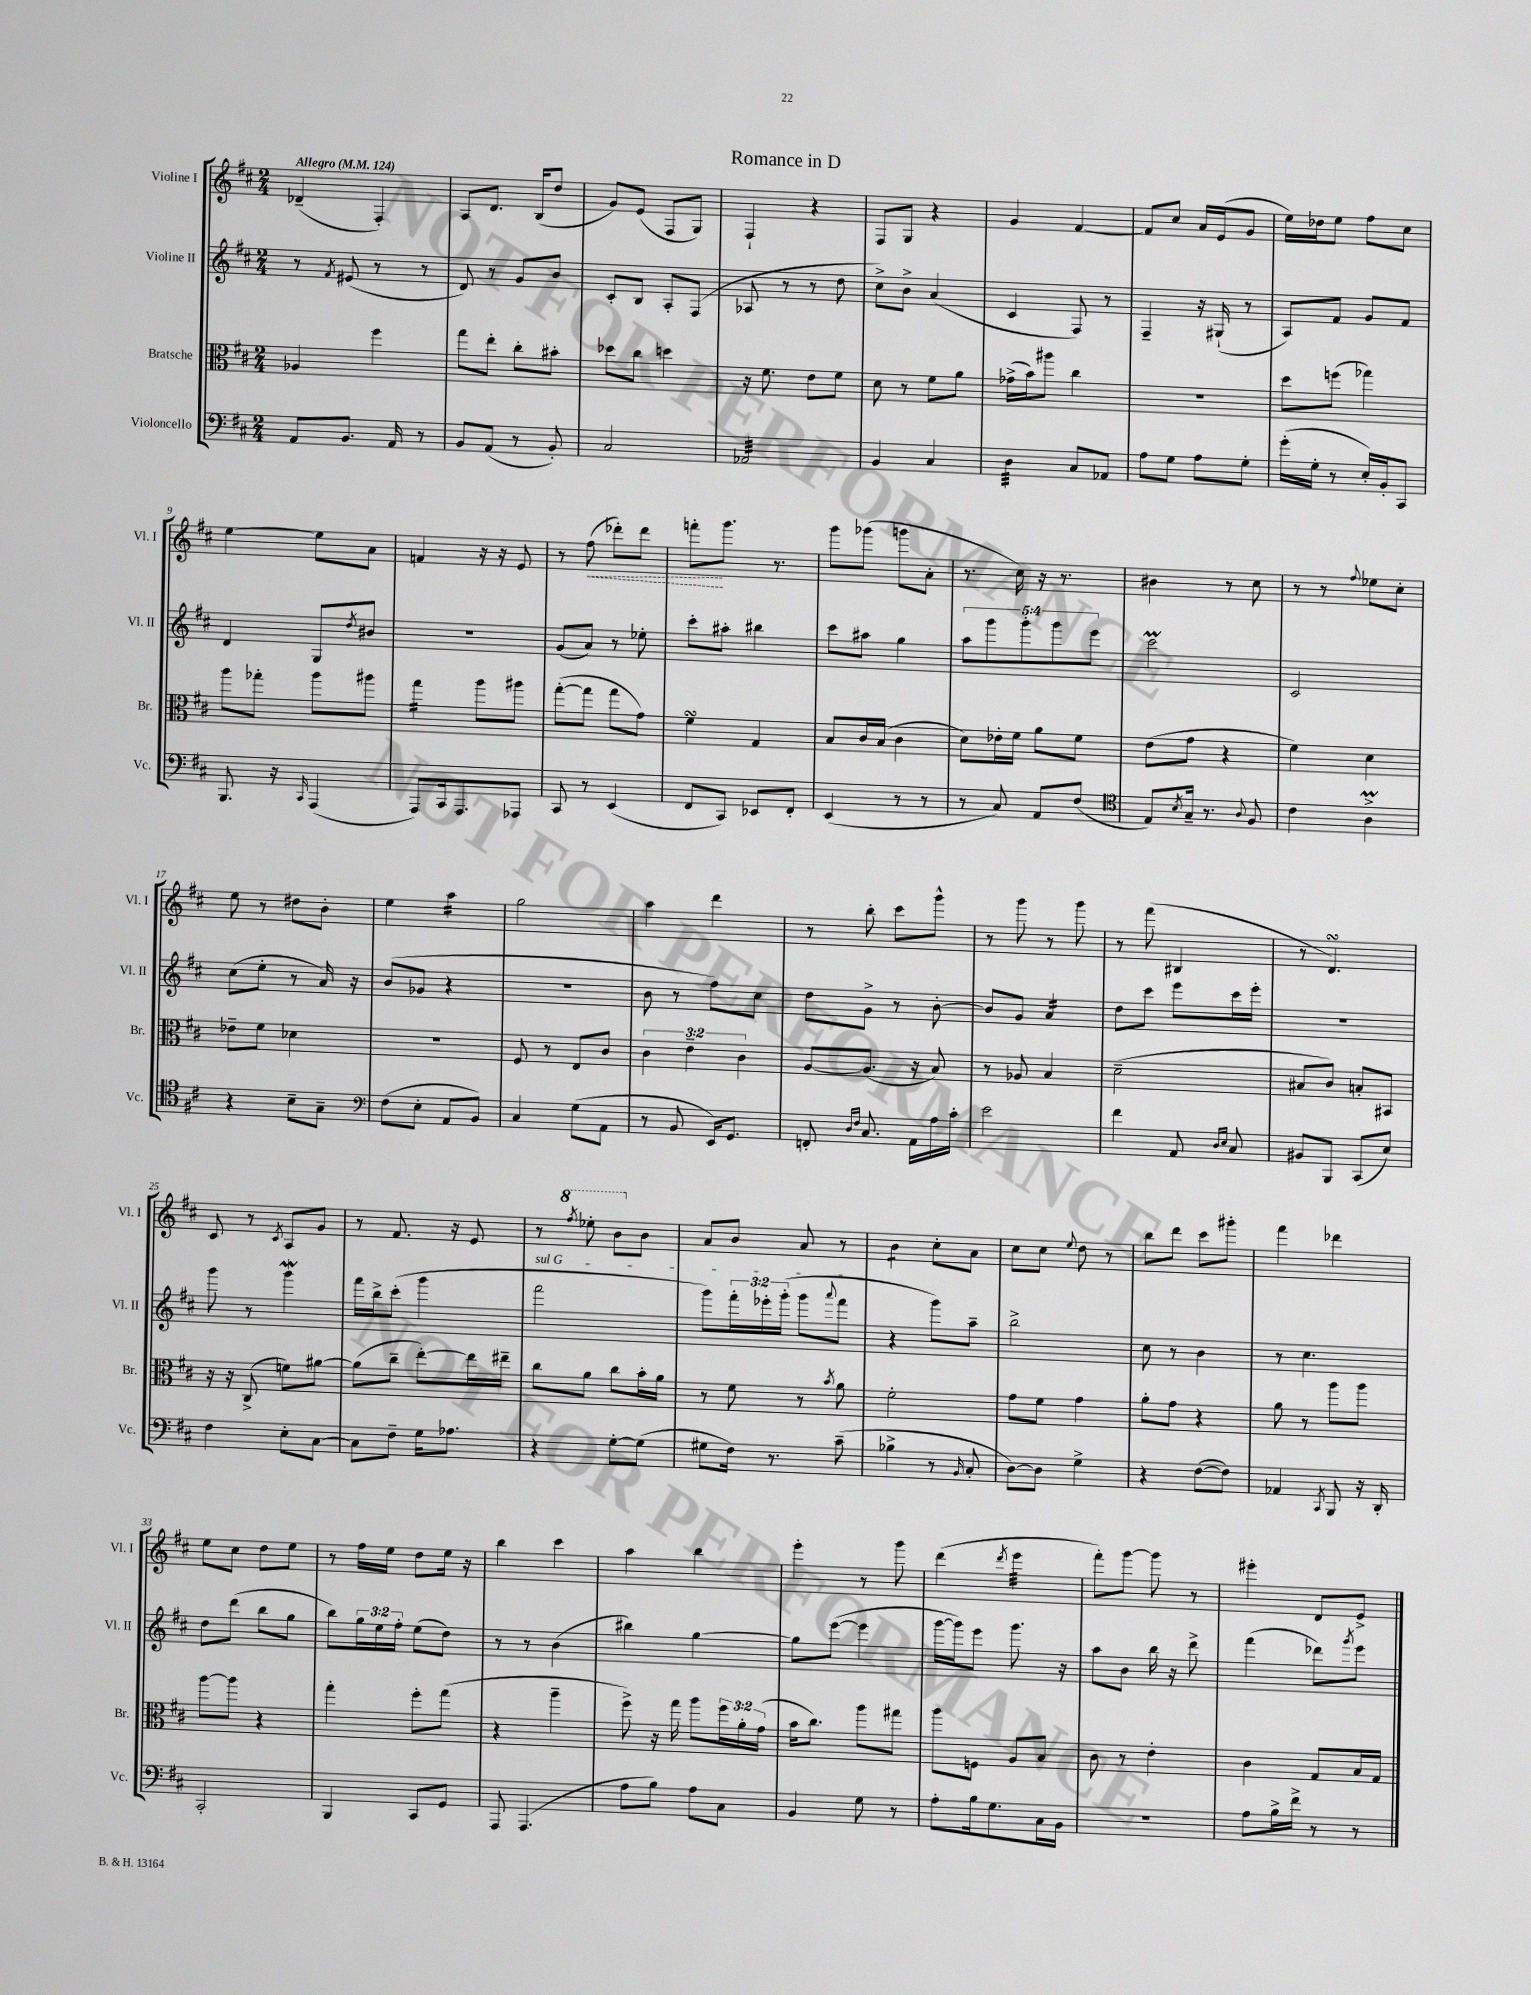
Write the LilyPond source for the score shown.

\header { title = "Romance in D" }
<<
\new StaffGroup <<
\new Staff = "s0" \with { instrumentName = "Violine I" shortInstrumentName = "Vl. I" } {
    \clef treble \key d \major \numericTimeSignature \time 2/4 \tempo "Allegro" 4 = 124
    des'4--( fis4-.) |
    a8 d'8. b16( d''8 |
    g'8) e'8( fis8 g8) |
    fis4-! r4 |
    fis8 g8 r4 |
    g'4 fis'4~ |
    fis'8 cis''8 a'16 e'16( g'8 |
    e''16) des''16 e''8 fis''8 cis''8 |
    e''4~ e''8 a'8 |
    f'4 r16 r16 e'8 |
    r8 \once \override Hairpin.style = #'dashed-line fis''8\<( des'''8-.) des'''8 |
    f'''8-.\! g'''8. r8. |
    g'''8 ges'''8( g'''8 a'8-. |
    r8. cis''16) r16 r8. |
    bis'4 r8 cis''8 |
    r8 r8 \appoggiatura { fis''8 } ees''8 cis''8-. |
    e''8 r8 dis''8 b'8-. |
    e''4 a''4:16 |
    g''2 |
    a''4 d'''4 |
    r8 b''8-. cis'''8 g'''8-^ |
    r8 g'''8 r8 g'''8 |
    r8 fis'''8( bis4 |
    r8 d'4.\turn) |
    cis'8 r8 \acciaccatura { cis'8 } a8 g'8 |
    r8 fis'8. r16 e'8 |
    r8 \ottava #1 \acciaccatura { fis'''8 } ees'''8-. b''8 \ottava #0 b'8 |
    a'8 b'8 a'8 r8 |
    b'4:8 cis''8-. a'8 |
    cis''8 cis''8 \appoggiatura { e''8 } d''8 r8 |
    b''8 d'''8 cis'''8 gis'''8-. |
    fis'''4 des'''4 |
    e''8 cis''8 d''8 e''8 |
    r8 fis''16 e''16 d''8 e''16 r16 |
    b''4 cis'''4 |
    a''4 b''4 |
    e'''4-. r8 g'''8 |
    d'''4( \acciaccatura { d'''8 } e'''4:32 |
    fis'''8-.) g'''8~ g'''8 r8 |
    eis'''4-. d'8 e'8-> \bar "|." |
}
\new Staff = "s1" \with { instrumentName = "Violine II" shortInstrumentName = "Vl. II" } {
    \clef treble \key d \major \numericTimeSignature \time 2/4 \override Staff.TupletNumber.text = #tuplet-number::calc-fraction-text
    r8 \acciaccatura { fis'8 } eis'8( r8 r8 |
    d'8) r8 g'8 b'8 |
    cis'8-. b8 a8-. fis8( |
    aes8 r8 r8 d''8 |
    cis''8->) b'8-> a'4( |
    cis'4 fis8) r8 |
    fis4-- r16 gis16-!( r8 |
    a8) fis'8 g'8 fis'8 |
    d'4 g8 \acciaccatura { d''8 } bis'8 |
    R2 |
    g'8( a'8) r8 ees''8-. |
    cis'''8-. ais''8-. bis''4 |
    cis'''8 ais''8 g''4 |
    \tuplet 5/4 { a''8 g'''8 g'''8-. g'''8 e'''8 } |
    cis'''2\prall |
    cis'2 |
    cis''8( e''8-. r8 a'16) r16 |
    b'8( ges'8 r4 |
    R2 |
    b'8 r8 fis''8) cis''8 |
    d''8 g'8-> r8 b'8~-. |
    b'8 g'8 a'4:16 |
    d''8 cis'''8 e'''8 cis'''16 e'''16-. |
    r2 |
    g'''8 r8 g'''4\mordent |
    fis'''16 b''16-> cis'''8-.( g'''4 |
    \once \override TextSpanner.bound-details.left.text = \markup { \italic "sul G" } fis'''2\startTextSpan |
    g'''8) \tuplet 3/2 { fis'''16-. ees'''16-. g'''16-.( } g'''8 \appoggiatura { a'''8 } fis'''8\stopTextSpan |
    r4 g'''8) a''8-- |
    b''2-> |
    cis''8 r8 b'4 |
    r8 cis''4. |
    d''8 d'''8( b''8 g''8 |
    b''8) \tuplet 3/2 { g''16 e''16 fis''16-. } e''8( d''8) |
    r8 r8 b'4( |
    bis''4) g''4~ |
    g''8 e'''8~( e'''4 |
    g'''16~ g'''16) e'''8 g'''8. r16 |
    a''8 b'8 b''16 r16 d'''8-> |
    fis'''4( des'''8) \acciaccatura { g'''8 } e'''8 \bar "|." |
}
\new Staff = "s2" \with { instrumentName = "Bratsche" shortInstrumentName = "Br." } {
    \clef alto \key d \major \numericTimeSignature \time 2/4 \override Staff.TupletNumber.text = #tuplet-number::calc-fraction-text
    aes4 fis''4 |
    g''8 e''8-. cis''8-. bis'8-. |
    des''8 cis''8 d''4 |
    r16 fis'8. e'8 fis'8 |
    d'8 r8 fis'8 a'8 |
    ges'16->( b'16) ais''8 cis''4 |
    R2 |
    d''8 f''8( ges''4) |
    a''8 ges''8-. a''8 ais''8 |
    g''4:16 a''8 ais''8 |
    g''8~-.( g''8 g''8 g'8) |
    fis'4\turn g4 |
    b8 cis'16 b16( cis'4 |
    d'8) ees'16-. fis'16 a'8 fis'8 |
    e'8( g'8 r4 |
    fis'4) d'4 |
    ees'8-- fis'8 des'4 |
    r2 |
    fis8 r8 e8 cis'8 |
    \tuplet 3/2 { cis'4 e'4-- cis'4 } |
    a8~ a8.( r16 b8) |
    r8 aes8 b4 |
    d'2--( |
    bis8 cis'8) b8-. bis,8 |
    r16 r16 cis8->( f'8) ais'8~ |
    ais'8( cis''8-- e''8~-.) e''16 eis''16-- |
    cis''8 a'8 cis''8 b'16-. a'16 |
    r8 fis'8 r8 \acciaccatura { b'8 } a'8 |
    fis'2-. |
    g'8 fis'8 g'4 |
    a'8-. g'8 r4 |
    a'8 r8 a''8 a''8 |
    a''8~ a''8 r4 |
    g''4-. fis''8-. g''8( |
    r4 a''4-- |
    fis''8->) r16 g''16 a''8 \tuplet 3/2 { fis''16 a'16-. g'16( } |
    b'16 cis''8.) a''8 gis''8 |
    a''8 f8 a8 b8 |
    cis'8 r8 e'4-. |
    cis'4 g8 b16 g16 \bar "|." |
}
\new Staff = "s3" \with { instrumentName = "Violoncello" shortInstrumentName = "Vc." } {
    \clef bass \key d \major \numericTimeSignature \time 2/4
    a,8 b,8. a,16 r8 |
    b,8 a,8( r8 b,8-.) |
    cis2 |
    aes,2:32 |
    b,4 cis4 |
    d4:32 cis8 aes,8 |
    a8 g8 a8 g8-. |
    g'16-.( g16-. r8 e16-.) b,16-. cis,8 |
    b,,8. r16 \grace { cis,16 } a,,4( |
    a,,8) cis,16 a,,8. aes,,8 |
    cis,8 r8 e,4( |
    fis,8 cis,8) ees,8 fis,8-. |
    e,4( r8 r8 |
    r8 cis8) a,8 fis8( |
    \clef tenor e8) \acciaccatura { b8 } g16-- r8. \appoggiatura { a8 } fis8 |
    cis'4 a4->\prall |
    r4 b8-- g8-- |
    \clef bass fis8( e8-. a,8 b,8) |
    cis4 g8( a,8 |
    r8 b,8 e,16) g,8. |
    f,8-. \grace { d16 fis16 } cis8. a,16 a16 cis'16-. |
    e'2 |
    fis'4 a,8 \grace { d16 e16 } cis8 |
    bis,8 b,,8 cis,8( e8) |
    fis4 e8-. cis8~ |
    cis8 fis8-- g16 aes8. |
    r4 g8~-. g8( |
    gis8 fis16) r8. cis'8--( |
    bes4-> r8 \grace { b,16 } cis8-. |
    d8~) d8 g4-> |
    r4 fis8~( fis8) |
    aes,4 \acciaccatura { cis,8 } b,,8 r16 d,16-. |
    cis,2-. |
    b,,4 cis,8 g,8 |
    a,,8 a,,4.( |
    a8 b8) a8 cis8 |
    b,4 g8 r8 |
    a8-. b16 g8. cis16 b,16 |
    R2 |
    a8 b16-> fis'16-> r8 r8 \bar "|." |
}
>>
>>
